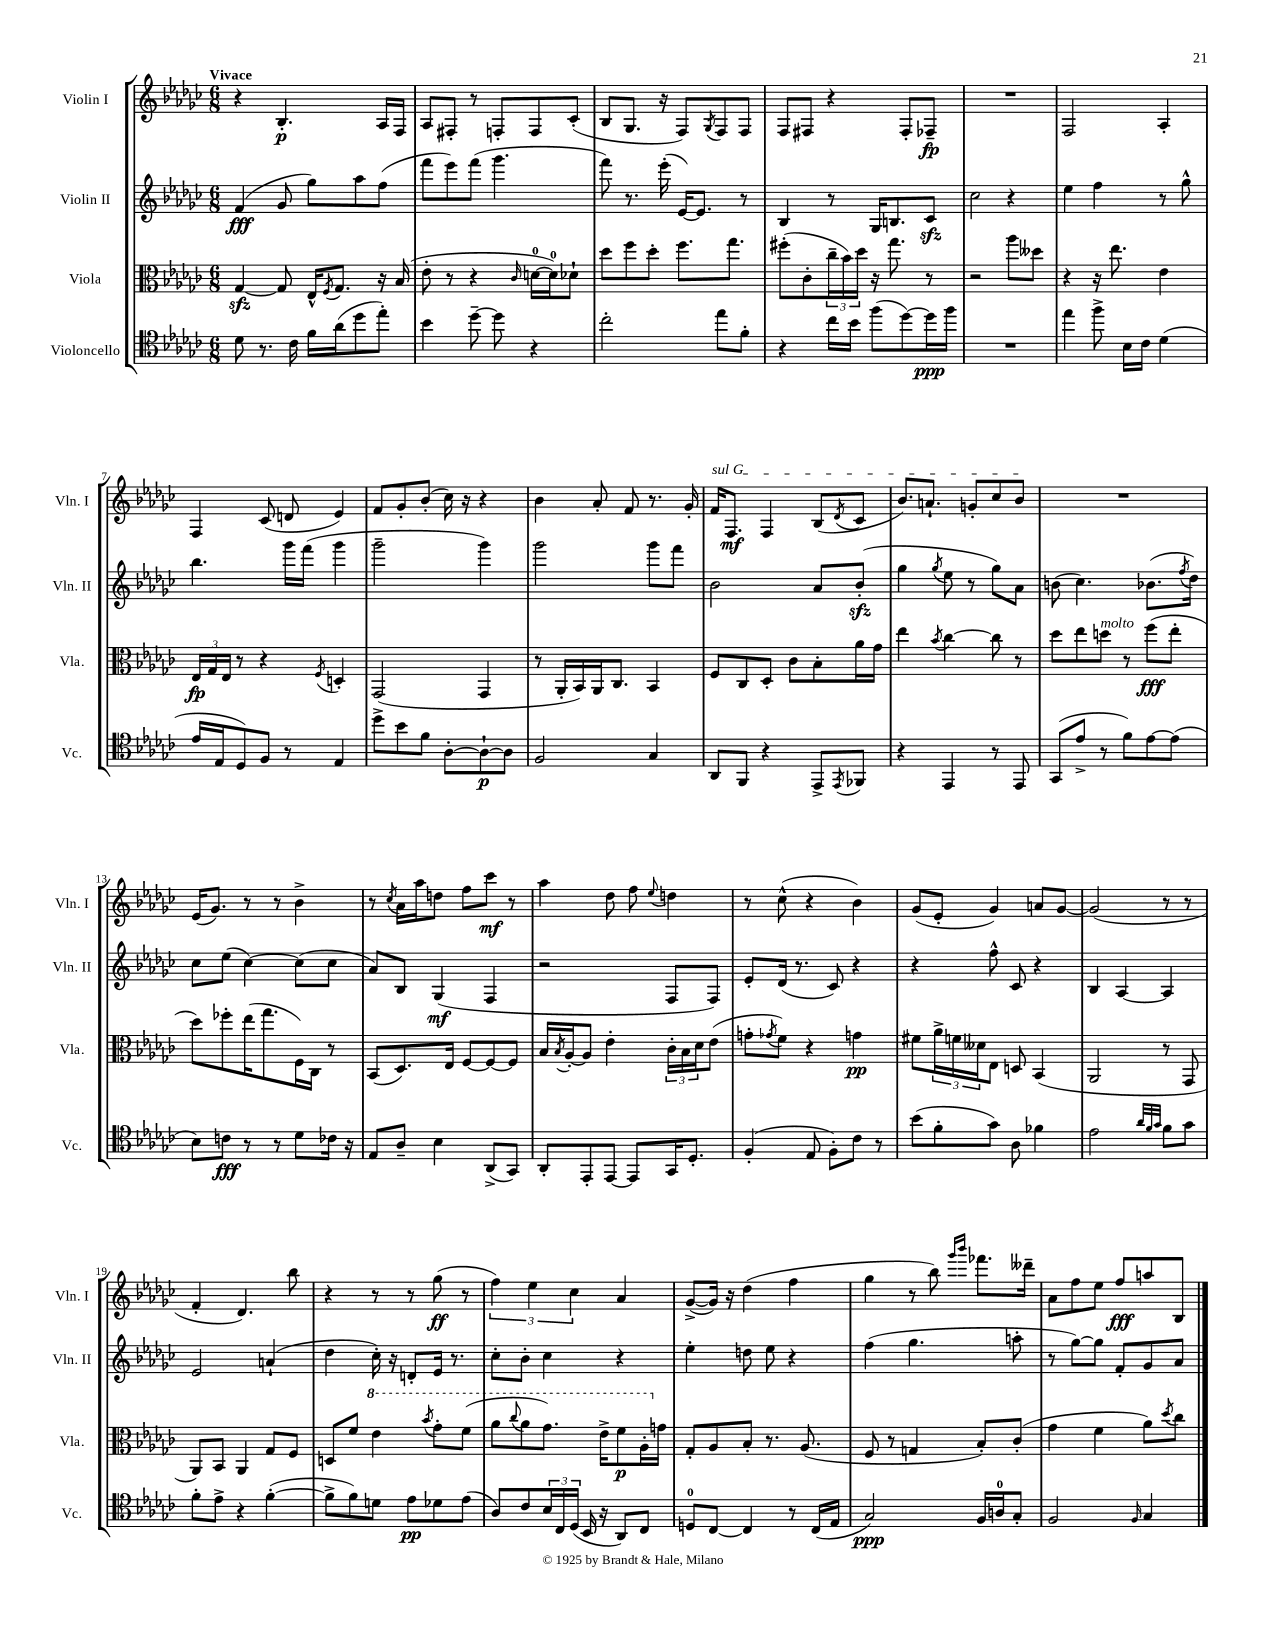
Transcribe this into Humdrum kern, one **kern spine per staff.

**kern	**dynam	**kern	**dynam	**kern	**dynam	**kern	**dynam
*part4	*part4	*part3	*part3	*part2	*part2	*part1	*part1
*staff4	*staff4	*staff3	*staff3	*staff2	*staff2	*staff1	*staff1
*I"Violoncello	*	*I"Viola	*	*I"Violin II	*	*I"Violin I	*
*I'Vc.	*	*I'Vla.	*	*I'Vln. II	*	*I'Vln. I	*
*clefC4	*	*clefC3	*	*clefG2	*	*clefG2	*
*k[b-e-a-d-g-c-]	*	*k[b-e-a-d-g-c-]	*	*k[b-e-a-d-g-c-]	*	*k[b-e-a-d-g-c-]	*
*M6/8	*	*M6/8	*	*M6/8	*	*M6/8	*
=1	=1	=1	=1	=1	=1	=1	=1
!	!	!	!	!	!	!LO:TX:a:B:t=Vivace	!
8d-\	.	[4G-zz/	.	(4f/	fff	4r	.
8.r	.	.	.	.	.	.	.
.	.	8G-/]	.	8g-/	.	4.B-'/	p
16c-\	.	.	.	.	.	.	.
16f\LL	.	16E-^^/KL	.	8gg-\L)	.	.	.
.	.	8qF/	.	.	.	.	.
(16a-\J	.	8.G-/J	.	.	.	.	.
8dd-\	.	.	.	8aa-\	.	.	.
8ee-'\J)	.	16r	.	(8ff\J	.	16A-/LL	.
.	.	(16B-/	.	.	.	16F/JJ	.
=2	=2	=2	=2	=2	=2	=2	=2
4b-\	.	8e-'\	.	8fff\L	.	8A-/L	.
.	.	8r	.	8eee-\)	.	8F#X'/J	.
[8dd-~\	.	4r	.	(8fff\J	.	8r	.
8dd-\]	.	.	.	4.ggg-\	.	8Fn'/L	.
.	.	16qqc-/	.	.	.	.	.
4r	.	[16dn\LL	.	.	.	8F/	.
.	.	16d\J])	.	.	.	.	.
.	.	8d-X`\J	.	.	.	(8c-'/J	.
=3	=3	=3	=3	=3	=3	=3	=3
2cc-'\	.	8dd-\L	.	8fff\)	.	8B-/L	.
.	.	8ff\	.	8.r	.	8.G-/J	.
.	.	8dd-'\J	.	.	.	.	.
.	.	.	.	(16eee-'\	.	16r	.
.	.	8.ff\L	.	[16e-/KL)	.	8F/L)	.
.	.	.	.	8.e-/J]	.	.	.
.	.	.	.	.	.	8qG-/	.
8ee-\L	.	.	.	.	.	8F/	.
.	.	8.gg-\J	.	.	.	.	.
8f'\J	.	.	.	8r	.	8F/J	.
=4	=4	=4	=4	=4	=4	=4	=4
4r	.	(8ff#X'\L	.	4B-/	.	8F/L	.
.	.	8c-'\	.	.	.	8F#X/J	.
16cc-\LL	.	24cc-~\L	.	8r	.	4r	.
.	.	24b-\)	.	.	.	.	.
16b-\JJ	.	.	.	.	.	.	.
.	.	24dd-\JJ	.	.	.	.	.
(8ff\L	.	16r	.	16G-/KL	.	.	.
.	.	8.gg-\	.	8.Bn/	.	.	.
[8dd-\)	.	.	.	.	.	8F#'/L	.
16dd-\L]	ppp	8r	.	8c-zz/J	.	8F-X~/J	fp
16ff\JJ	.	.	.	.	.	.	.
=5	=5	=5	=5	=5	=5	=5	=5
2.r	.	2r	.	2cc-\	.	2.r	.
.	.	8aa-\L	.	4r	.	.	.
.	.	8dd--X\J	.	.	.	.	.
=6	=6	=6	=6	=6	=6	=6	=6
4ee-\	.	4r	.	4ee-\	.	2F/	.
8ff^\	.	16r	.	4ff\	.	.	.
.	.	8.ee-\	.	.	.	.	.
16B-\LL	.	.	.	.	.	.	.
16c-\JJ	.	.	.	.	.	.	.
(4d-\	.	4e-\	.	8r	.	4A-'/	.
.	.	.	.	8gg-^^\	.	.	.
!!LO:LB:g=z
=7	=7	=7	=7	=7	=7	=7	=7
16e-/LL	.	24E-/LL	fp	4.bb-\	.	4F/	.
.	.	24G-/	.	.	.	.	.
16E-/J	.	.	.	.	.	.	.
.	.	24E-/JJ	.	.	.	.	.
8D-/)	.	8r	.	.	.	.	.
8F/J	.	4r	.	.	.	(8c-/	.
8r	.	.	.	16ggg-\LL	.	8dn/	.
.	.	.	.	(16fff\JJ	.	.	.
.	.	8qF/	.	.	.	.	.
4E-/	.	4Dn'/	.	4ggg-\	.	4e-/)	.
=8	=8	=8	=8	=8	=8	=8	=8
8dd-^\L	.	(2GG-/	.	2ggg-~\	.	8f/L	.
8b-\	.	.	.	.	.	8g-'/	.
8f\J	.	.	.	.	.	(8b-'/J	.
[8A-'\L	.	.	.	.	.	16cc-\)	.
.	.	.	.	.	.	16r	.
8A-`\_	p	4GG-/	.	4ggg-\)	.	4r	.
8A-\J]	.	.	.	.	.	.	.
=9	=9	=9	=9	=9	=9	=9	=9
2F/	.	8r	.	2ggg-\	.	4b-\	.
.	.	16AA-'/LL	.	.	.	.	.
.	.	16BB-/)	.	.	.	.	.
.	.	16AA-/J	.	.	.	8a-'/	.
.	.	8.C-/J	.	.	.	.	.
.	.	.	.	.	.	8f/	.
4G-/	.	4BB-/	.	8ggg-\L	.	8.r	.
.	.	.	.	8fff\J	.	.	.
.	.	.	.	.	.	16g-'/	.
=10	=10	=10	=10	=10	=10	=10	=10
!	!	!	!	!	!	!LO:TX:a:i:t=sul G	!
8AA-/L	.	8F/L	.	2b-\	.	16f/KL	.
.	.	.	.	.	.	8.F/J	mf
8FF/J	.	8C-/	.	.	.	.	.
4r	.	8D-'/J	.	.	.	4F/	.
.	.	8c-\L	.	.	.	.	.
8EE-^/L	.	8B-'\	.	8a-/L	.	(8B-/L	.
8qEE-/	.	.	.	.	.	8qd-/	.
8FF-X/J	.	16a-\L	.	(8b-zz'/J	.	8c-/J	.
.	.	16g-\JJ	.	.	.	.	.
=11	=11	=11	=11	=11	=11	=11	=11
4r	.	4ee-\	.	4gg-\	.	8.b-/L)	.
.	.	.	.	.	.	8.an`/J	.
.	.	8qb-/	.	8qgg-/	.	.	.
4EE-/	.	[4cc-\	.	8ee-\	.	.	.
.	.	.	.	8r	.	8gn'/L	.
8r	.	8cc-\]	.	8gg-\L)	.	8cc-/	.
8EE-/	.	8r	.	8a-\J	.	8b-/J	.
=12	=12	=12	=12	=12	=12	=12	=12
(8GG-/L	.	8dd-\L	.	(8bn\	.	2.r	.
8e-^/J	.	8ee-\	.	4.cc-\)	.	.	.
!	!	!LO:TX:a:i:t=molto	!	!	!	!	!
8r	.	8ddn\J	.	.	.	.	.
8f\L)	.	8r	.	.	.	.	.
[8e-\	.	(8ff\L	fff	(8.b-X\L	.	.	.
(8e-\J]	.	8ee-'\J	.	.	.	.	.
.	.	.	.	8qff/	.	.	.
.	.	.	.	16dd-\Jk)	.	.	.
!!LO:LB:g=z
=13	=13	=13	=13	=13	=13	=13	=13
8B-\L)	.	8dd-\L)	.	8cc-\L	.	(16e-/KL	.
.	.	.	.	.	.	8.g-/J)	.
8cn\J	fff	8ff-X'\	.	(8ee-\J	.	.	.
8r	.	(16ee-\K	.	[4cc-\)	.	8r	.
.	.	8.gg-\	.	.	.	.	.
8r	.	.	.	.	.	8r	.
8d-\L	.	16F\L)	.	(8cc-\L]	.	4b-^\	.
.	.	16C-\JJ	.	.	.	.	.
16c-X\Jk	.	8r	.	8cc-\J	.	.	.
16r	.	.	.	.	.	.	.
=14	=14	=14	=14	=14	=14	=14	=14
8E-/L	.	(8BB-/L	.	8a-/L)	.	8r	.
.	.	.	.	.	.	8qcc-/	.
8A-~/J	.	8.D-/)	.	8B-/J	.	16a-\LL	.
.	.	.	.	.	.	16aa-\J	.
4B-\	.	.	.	(4G-/	mf	8ddn\J	.
.	.	16E-/Jk	.	.	.	.	.
.	.	[8F/L	.	.	.	8ff\L	.
(8AA-^/L	.	8F/_	.	4F/	.	8ccc-\J	mf
8GG-/J)	.	8F/J]	.	.	.	8r	.
=15	=15	=15	=15	=15	=15	=15	=15
8AA-'/L	.	16B-/LL	.	2r	.	4aa-\	.
.	.	8qB-/	.	.	.	.	.
.	.	[16A-'/J	.	.	.	.	.
8EE-'/	.	8A-/J]	.	.	.	.	.
[8EE-/J	.	4e-'\	.	.	.	8dd-\	.
8EE-/L]	.	.	.	.	.	8ff\	.
.	.	.	.	.	.	8qqee-/	.
16GG-/K	.	24c-'\LL	.	8F/L	.	4ddn\	.
.	.	24B-\	.	.	.	.	.
8.D-'/J	.	.	.	.	.	.	.
.	.	24d-\J	.	.	.	.	.
.	.	(8e-\J	.	8F/J)	.	.	.
=16	=16	=16	=16	=16	=16	=16	=16
(4F'/	.	8gn'\L	.	8e-'/L	.	8r	.
.	.	8qg-X/	.	.	.	.	.
.	.	8f\J)	.	(16d-/Jk	.	(8cc-^^\	.
.	.	.	.	8.r	.	.	.
8E-/	.	4r	.	.	.	4r	.
8F'\L)	.	.	.	8c-/)	.	.	.
8c-\J	.	4gn\	pp	4r	.	4b-\)	.
8r	.	.	.	.	.	.	.
=17	=17	=17	=17	=17	=17	=17	=17
(8b-\L	.	8f#X\L	.	4r	.	(8g-/L	.
8f'\	.	24a-^\L	.	.	.	8e-'/J	.
.	.	24fn\	.	.	.	.	.
.	.	24d--X\J	.	.	.	.	.
8g-\J)	.	8E-\J	.	8ff^^\	.	4g-/)	.
8A-\	.	8Dn/	.	8c-/	.	.	.
4f-X\	.	(4BB-/	.	4r	.	8an/L	.
.	.	.	.	.	.	[8g-/J	.
=18	=18	=18	=18	=18	=18	=18	=18
2e-\	.	2AA-/	.	4B-/	.	(2g-/]	.
.	.	.	.	[4A-/	.	.	.
32qqa-/LLL	.	.	.	.	.	.	.
32qqf/	.	.	.	.	.	.	.
32qqg-/JJJ	.	.	.	.	.	.	.
8f\L	.	8r	.	4A-/]	.	8r	.
8g-\J	.	8GG-/	.	.	.	8r	.
!!LO:LB:g=z
=19	=19	=19	=19	=19	=19	=19	=19
8f'\L	.	8AA-/L)	.	2e-/	.	4f'/	.
8e-^\J	.	8BB-/J	.	.	.	.	.
4r	.	4AA-/	.	.	.	4.d-/)	.
([4f'\	.	8G-/L	.	(4an`/	.	.	.
.	.	8F/J	.	.	.	8bb-\	.
=20	=20	=20	=20	=20	=20	=20	=20
8f^\L]	.	8Dn/L	.	4dd-\	.	4r	.
8f\)	.	8f/J	.	.	.	.	.
*	*	*8va	*	*	*	*	*
8dn\J	.	4ee-\	.	16cc-'\)	.	8r	.
.	.	.	.	16r	.	.	.
8e-\L	pp	.	.	8dn'/L	.	8r	.
.	.	8qbb-/	.	.	.	.	.
8d-X\	.	8gg-'\L	.	16e-/Jk	.	(8gg-\	ff
.	.	.	.	8.r	.	.	.
(8e-\J	.	(8ff\J	.	.	.	8r	.
=21	=21	=21	=21	=21	=21	=21	=21
8A-/L)	.	8aa-\L	.	8cc-'\L	.	6ff\)	.
.	.	8qqccc-/	.	.	.	.	.
8c-/	.	8aa-\	.	8b-'\J	.	.	.
.	.	.	.	.	.	6ee-\	.
24B-/L	.	8.gg-\J)	.	4cc-\	.	.	.
24C-/	.	.	.	.	.	.	.
(24D-/JJ	.	.	.	.	.	6cc-\	.
16BB-/	.	.	.	.	.	.	.
16r	.	16ee-^\KL	.	.	.	.	.
8AA-/L)	.	8ff\	p	4r	.	4a-/	.
8C-/J	.	16a-'\L	.	.	.	.	.
*	*	*X8va	*	*	*	*	*
.	.	16gn\JJ	.	.	.	.	.
=22	=22	=22	=22	=22	=22	=22	=22
8Dn/L	.	8G-'/L	.	4ee-'\	.	([8g-^/L	.
[8C-/J	.	8A-/	.	.	.	16g-/Jk])	.
.	.	.	.	.	.	16r	.
4C-/]	.	8B-'/J	.	8ddn\	.	(4dd-\	.
.	.	8.r	.	8ee-\	.	.	.
8r	.	.	.	4r	.	4ff\	.
.	.	(8.A-/	.	.	.	.	.
(16C-/LL	.	.	.	.	.	.	.
16E-/JJ	.	.	.	.	.	.	.
=23	=23	=23	=23	=23	=23	=23	=23
2G-/)	ppp	8F/	.	(4ff\	.	4gg-\	.
.	.	8r	.	.	.	.	.
.	.	4Gn/	.	4.gg-\	.	8r	.
.	.	.	.	.	.	8bb-\)	.
.	.	.	.	.	.	16qqggg-/LL	.
.	.	.	.	.	.	16qqbbb-/JJ	.
16F/LL	.	8B-'/L)	.	.	.	8.fff-X\L	.
16An/J	.	.	.	.	.	.	.
8G-'/J	.	(8c-'/J	.	8aan'\	.	.	.
.	.	.	.	.	.	16ddd--X~\Jk	.
=24	=24	=24	=24	=24	=24	=24	=24
2F/	.	4g-\	.	8r	.	8a-\L	.
.	.	.	.	[8gg-\L)	.	8ff\	.
.	.	4f\	.	8gg-\J]	.	8ee-\J	.
.	.	.	.	8f'/L	.	8ff/L	fff
16qqF/	.	.	.	.	.	.	.
4G-/	.	8a-\L)	.	8g-/	.	8aan/	.
.	.	8qdd-/	.	.	.	.	.
.	.	8cc-\J	.	8a-/J	.	8B-/J	.
==	==	==	==	==	==	==	==
*-	*-	*-	*-	*-	*-	*-	*-
